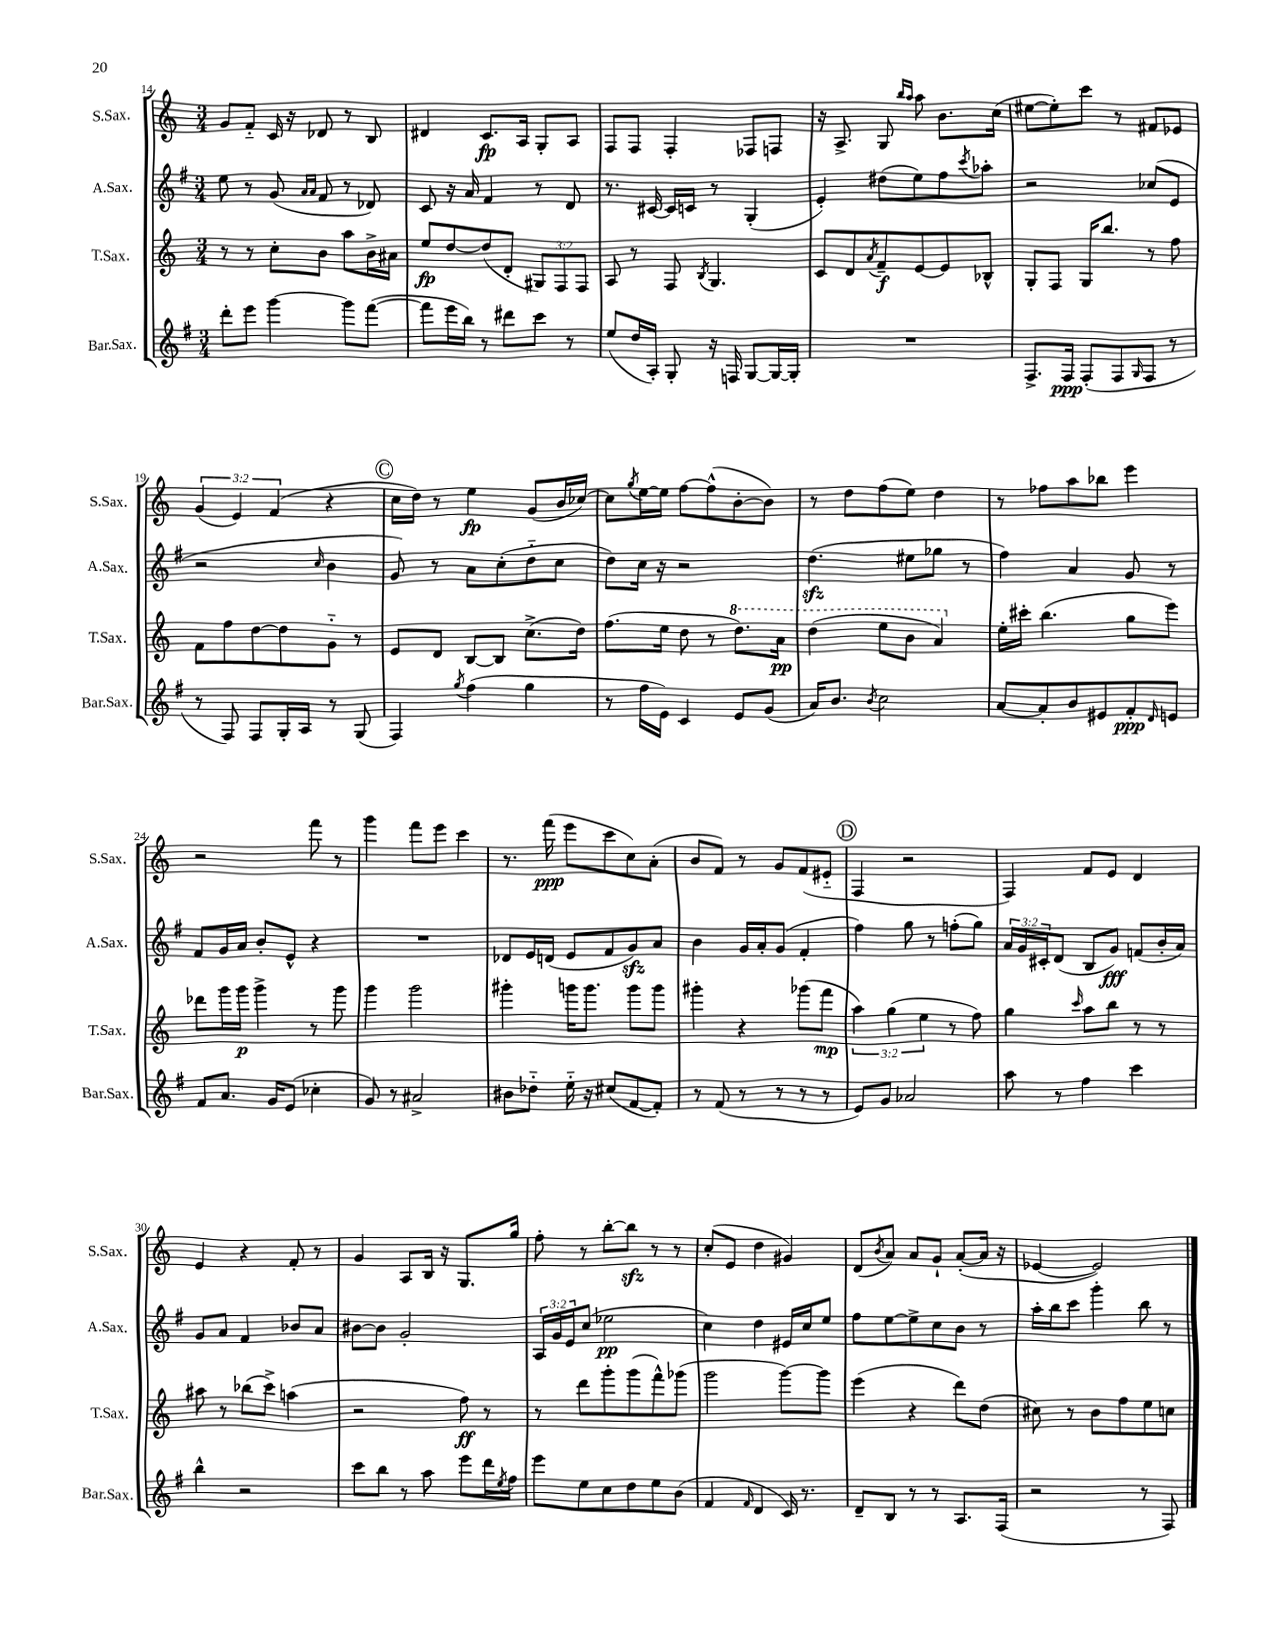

**kern	**kern	**kern	**kern
*staff4	*staff3	*staff2	*staff1
*clefG2	*clefG2	*clefG2	*clefG2
*k[f#]	*k[]	*k[f#]	*k[]
*M3/4	*M3/4	*M3/4	*M3/4
8ddd'\L	8r	8ee\	8g/L
8eee\J	8r	8r	8f'~/J
[4ggg\	8cc'\L	(8g/	16c/
.	.	.	16r
.	.	16qqa/LL	.
.	.	16qqa/JJ	.
.	8b\J	8f#/	8d-/
8ggg\]L	8aa\L	8r	8r
([8fff#\J	16b^\L	8d-/)	8B/
.	16a#\JJ	.	.
=	=	=	=
8fff#\]L	8ee/L	8c/	4d#/
16eee\L	[8dd/	16r	.
16bb\JJ)	.	16a/	.
8r	(8dd/]	4f#/	8.c/L
8ddd#\L	8d'/J	.	.
.	.	.	16A/Jk
8ccc\J	12G#/L)	8r	8G'/L
.	12F/	.	.
8r	.	8d/	8A/J
.	12F/J	.	.
=	=	=	=
(8ee/L	8A/	8.r	8F/L
16dd/L	8r	.	8F/J
16A'/JJ)	.	[16c#/	.
8G'/	8F/	16c#/]LL	4F'/
.	.	16c/JJ	.
.	8qB/	.	.
16r	4.G/	8r	.
16F/	.	.	.
[8G/L	.	(4G'/	8F-/L
16G/_L	.	.	8F/J
16G'/]JJ	.	.	.
=	=	=	=
2.r	8c/L	4e'/)	16r
.	.	.	8.A^/
.	8d/	.	.
.	8qa/	.	.
.	8f~/	(8dd#\L	8G/
.	.	.	16qqbb/LL
.	.	.	16qqaa/JJ
.	[8e/	8ee\)	8aa\
.	8e/]	8ff#\	8.b\L
.	.	8qccc/	.
.	8B-^^/J	8aa-'\J	.
.	.	.	(16cc\Jk
=	=	=	=
8.F#^/L	8G'/L	2r	[8ee#\L
.	8F/J	.	8ee#'\])
16F#/Jk	.	.	.
(8F#'/L	16G/LK	.	8ccc\J
.	8.bb/J	.	.
8F#/	.	.	8r
16qqG/	.	.	.
8F#/J	8r	(8cc-/L	8f#/L
8r	8ff\	8e/J	8e-/J
=	=	=	=
8r	8f\L	2r	(6g/
8F#/)	8ff\	.	.
.	.	.	6e/)
8F#/L	[8dd\	.	.
.	.	.	(6f/
16G'/L	8dd\]	.	.
16A/JJ	.	.	.
.	.	16qqcc/	.
8r	8g'~\J	4b\	4r
(8G/	8r	.	.
=	=	=	=
4F#/)	8e/L	8g/)	16cc\LL
.	.	.	16dd\JJ)
.	8d/J	8r	8r
8qgg/	.	.	.
(4ff#\	[8B/L	8a\L	4ee\
.	8B/]J	(8cc'\	.
4gg\	(8.cc^\L	8dd'~\	(8g/L
.	.	8cc\J	16b/L
.	16dd\Jk)	.	[16cc-/JJ)
=	=	=	=
8r	(8.ff\L	8dd\L)	8cc-\]L
.	.	.	8qgg/
16ff#\LL	.	16cc\Jk	[16ee\L
16e\JJ)	16ee\Jk	16r	16ee\]JJ
4c/	8dd\	2r	[8ff\L
.	8r	.	(8ff^^\]
8e/L	8.ddd\L)	.	[8b'\
(8g/J	.	.	8b\]J)
.	16aa\Jk	.	.
=	=	=	=
16a/LK)	(4ddd\	(4.dd\	8r
8.b/J	.	.	.
.	.	.	8dd\L
8qb/	.	.	.
2cc\	8eee\L	.	(8ff\
.	8bb\J	8ee#\L	8ee\J)
.	4aa/)	8gg-\J	4dd\
.	.	8r	.
=	=	=	=
[8a/L	16ee'\LL	4ff#\)	8r
.	16ccc#'\JJ	.	.
8a'/]	(4.bb\	.	8ff-\L
8b/	.	4a/	8aa\
8e#/	.	.	8bb-\J
8f#'/	8gg\L	8g/	4eee\
16qqd/	.	.	.
8e/J	8eee\J)	8r	.
=	=	=	=
8f#/L	8ddd-\L	8f#/L	2r
8.a/J	16ggg\L	16g/L	.
.	16ggg\JJ	16a/JJ	.
.	4ggg^\	8b'/L	.
16g/LK	.	.	.
(8e/J	.	8e^^/J	.
4cc-'\	8r	4r	8fff\
.	8ggg\	.	8r
=	=	=	=
8g/)	4ggg\	2.r	4ggg\
8r	.	.	.
2a#^/	2ggg\	.	8fff\L
.	.	.	8eee\J
.	.	.	4ccc\
=	=	=	=
8b#\L	4ggg#'\	8d-/L	8.r
8dd-'~\J	.	16e/L	.
.	.	(16d/JJ	(16fff\
16ee'~\	16ggg\LK	8e/L	8eee\L
16r	8.ggg\J	.	.
(8cc#/L	.	8f#/	8ccc\
[8f#/	8ggg\L	8g/)	8cc\)
8f#'/]J)	8ggg\J	8a/J	(8a'\J
=	=	=	=
8r	4ggg#'\	4b\	8b/L
(8f#/	.	.	8f/J)
8r	4r	16g/LL	8r
.	.	16a'/J	.
8r	.	(8g/J	8g/L
8r	(8ggg-\L	4f#'/	(8f/
8r	8fff\J	.	8e#'~/J
=	=	=	=
8e/L)	6aa\)	4ff#\)	4F/
8g/J	.	.	.
.	(6gg\	.	.
2a-/	.	8gg\	2r
.	6ee\	.	.
.	.	8r	.
.	8r	(8ff'\L	.
.	8ff\)	8gg\J)	.
=	=	=	=
8aa\	4gg\	24a/LL	4F/)
.	.	24g/	.
.	.	24c#'/J	.
8r	.	(8d/J	.
.	16qqccc/	.	.
4ff#\	8aa\L	8B/L	8f/L
.	8bb\J	8g/J)	8e/J
4ccc\	8r	(8f/L	4d/
.	8r	16b'/L	.
.	.	16a/JJ)	.
=	=	=	=
4bb^^\	8aa#\	8g/L	4e/
.	8r	8a/J	.
2r	(8bb-\L	4f#/	4r
.	8ccc^\J)	.	.
.	(4aa\	8b-/L	8f'/
.	.	8a/J	8r
=	=	=	=
8ccc\L	2r	[8b#\L	4g/
8bb\J	.	8b#\]J	.
8r	.	2g'/	8A/L
8aa\	.	.	16B/Jk
.	.	.	16r
8eee\L	8ff\)	.	8.G/L
16ddd\L	8r	.	.
8qee/	.	.	.
16ff#\JJ	.	.	16gg/Jk
=	=	=	=
8eee\L	8r	24A/LL	8ff'\
.	.	24g/	.
.	.	24e/J	.
8ee\	8ddd\L	(8cc/J	8r
8cc\	8ggg'\	2ee-\	[8bb'\L
8dd\	(8ggg\	.	8bb\]J
8ee\	8fff^^\)	.	8r
(8b\J	(8ggg-\J	.	8r
=	=	=	=
4f#/	2ggg\	4cc\)	(8cc'/L
.	.	.	8e/J
16qqf#/	.	.	.
4d/	.	4dd\	4dd\
16c/)	[8ggg\L)	16e#/LL	4g#/)
8.r	.	16cc/J	.
.	8ggg\]J	8ee/J	.
=	=	=	=
8d~/L	(4eee\	8ff#\L	(8d/L
.	.	.	8qb/
8B/J	.	[8ee\	8a/J)
8r	4r	8ee^\]	8a/L
8r	.	8cc\	8g`/J
8.A/L	8ddd\L)	8b\J	([8a'/L
.	(8dd\J	8r	16a/]Jk
(16F#/Jk	.	.	16r
=	=	=	=
2r	8cc#\)	16aa'\LL	[4e-/
.	.	16bb\J	.
.	8r	8ccc\J	.
.	8b\L	4ggg'\	2e-/])
.	8ff\	.	.
8r	8ee\	8bb\	.
8F#/)	8cc\J	8r	.
==	==	==	==
*-	*-	*-	*-
